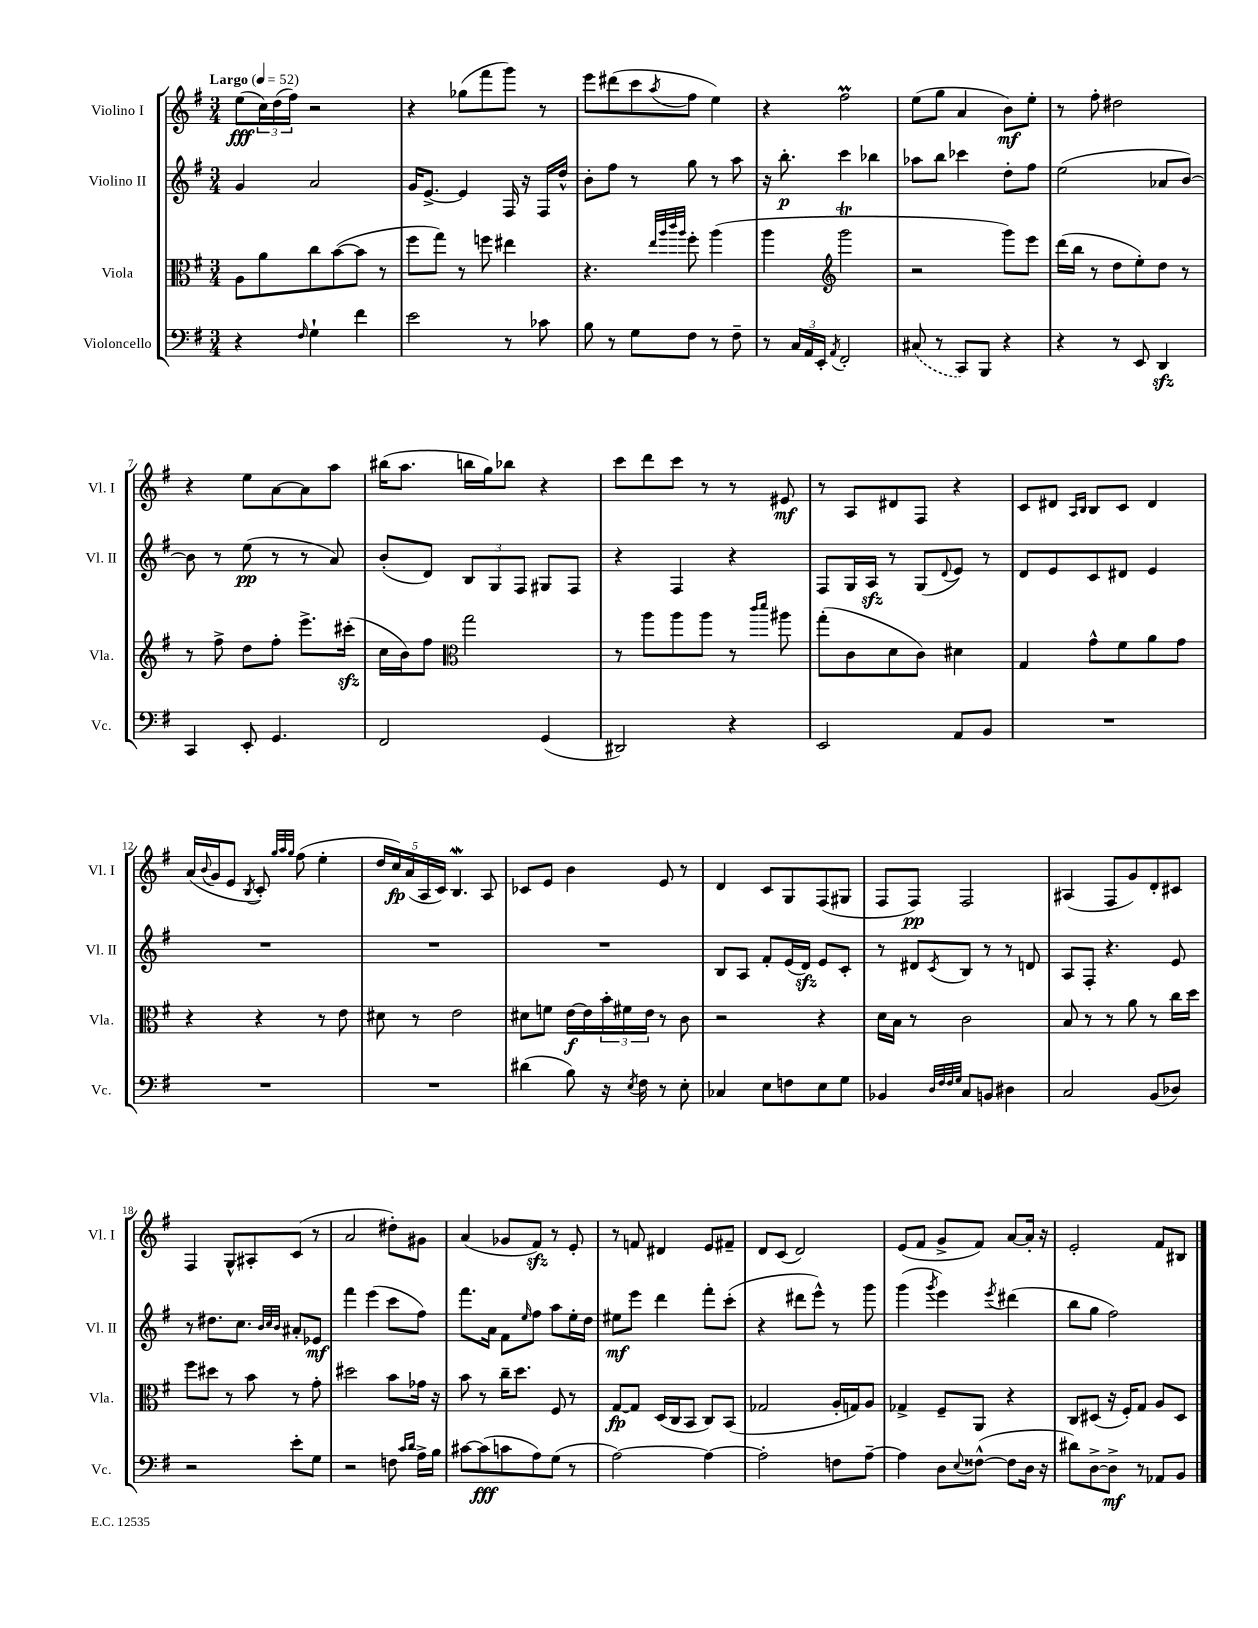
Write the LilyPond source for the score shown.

<<
\new StaffGroup <<
\new Staff = "s0" \with { instrumentName = "Violino I" shortInstrumentName = "Vl. I" } {
    \clef treble \key g \major \numericTimeSignature \time 3/4 \tempo "Largo" 4 = 52
    e''8\fff( \tuplet 3/2 { c''16) d''16( fis''16) } r2 |
    r4 ges''8( fis'''8 g'''8) r8 |
    e'''8 dis'''8( c'''8 \acciaccatura { a''8 } fis''8 e''4) |
    r4 fis''2\prall |
    e''8( g''8 a'4 b'8\mf) e''8-. |
    r8 fis''8-. dis''2 |
    r4 e''8 a'8~ a'8 a''8 |
    bis''16( a''8. b''16 g''16) bes''8 r4 |
    c'''8 d'''8 c'''8 r8 r8 eis'8\mf |
    r8 a8 dis'8 fis8 r4 |
    c'8 dis'8 \grace { a16 b16 } b8 c'8 dis'4 |
    a'16( \appoggiatura { b'8 } g'16 e'8 \acciaccatura { b8 } c'8-.) \grace { g''32 a''32 g''32 } fis''8( e''4-. |
    \tuplet 5/4 { d''16 c''16\fp) a'16( a16 c'16) } b4.\mordent a8 |
    ces'8 e'8 b'4 e'8 r8 |
    d'4 c'8 g8 fis8( gis8 |
    fis8 fis8\pp) fis2 |
    ais4( fis8 g'8) d'8-. cis'8 |
    fis4 g8-^ ais8-. c'8( r8 |
    a'2 dis''8-.) gis'8 |
    a'4( ges'8 fis'8\sfz) r8 e'8-. |
    r8 f'8 dis'4 e'8 fis'8-- |
    d'8 c'8( d'2) |
    e'8( fis'8 g'8-> fis'8) a'8~ a'16-. r16 |
    e'2-. fis'8 bis8 \bar "|." |
}
\new Staff = "s1" \with { instrumentName = "Violino II" shortInstrumentName = "Vl. II" } {
    \clef treble \key g \major \numericTimeSignature \time 3/4
    g'4 a'2 |
    g'16 e'8.~-> e'4 fis16 r16 fis16 d''16-^ |
    b'8-. fis''8 r8 g''8 r8 a''8 |
    r16 b''8.-.\p c'''4 bes''4 |
    aes''8 b''8 ces'''4 d''8-. fis''8 |
    e''2( aes'8 b'8~) |
    b'8 r8 e''8\pp( r8 r8 a'8) |
    b'8-.( d'8) \tuplet 3/2 { b8 g8 fis8 } gis8 fis8 |
    r4 fis4 r4 |
    fis8 g16 a16\sfz r8 g8( \appoggiatura { d'8 } e'8) r8 |
    d'8 e'8 c'8 dis'8 e'4 |
    R2. |
    R2. |
    R2. |
    b8 a8 fis'8-. e'16( d'16\sfz) e'8 c'8-. |
    r8 dis'8 \acciaccatura { c'8 } b8 r8 r8 d'8 |
    a8 fis8-. r4. e'8 |
    r8 dis''8. c''8. \grace { b'32 c''32 b'32 } ais'8-. ees'8\mf |
    fis'''4 e'''4( c'''8 fis''8) |
    fis'''8. a'16 fis'8 \grace { e''16 } fis''8 a''8 e''16-. d''16 |
    eis''8\mf e'''8 d'''4 fis'''8-. c'''8-.( |
    r4 dis'''8 e'''8-^) r8 g'''8 |
    g'''4( \acciaccatura { g'''8 } e'''4) \acciaccatura { e'''8 } dis'''4( |
    b''8 g''8 fis''2) \bar "|." |
}
\new Staff = "s2" \with { instrumentName = "Viola" shortInstrumentName = "Vla." } {
    \clef alto \key g \major \numericTimeSignature \time 3/4
    a8 a'8 c''8 b'8~( b'8 r8 |
    fis''8 g''8) r8 f''8 eis''4 |
    r4. \grace { e''32 a''32 c'''32 a''32 } fis''8-. a''4( |
    a''4 \clef treble g'''2\trill |
    r2 g'''8) e'''8 |
    d'''16( b''16 r8 d''8 e''8-.) d''8 r8 |
    r8 fis''8-> d''8 fis''8-. e'''8.-> cis'''16-.\sfz( |
    c''16 b'16) fis''8 \clef alto g''2 |
    r8 a''8 a''8 a''8 r8 \grace { c'''16 d'''16 } ais''8 |
    g''8-.( c'8 d'8 c'8) dis'4 |
    g4 g'8-^ fis'8 a'8 g'8 |
    r4 r4 r8 e'8 |
    dis'8 r8 e'2 |
    dis'8 f'8 e'16~\f e'16 \tuplet 3/2 { b'16-. fis'16 e'16 } r8 c'8 |
    r2 r4 |
    d'16 b16 r8 c'2 |
    b8 r8 r8 a'8 r8 c''16 d''16 |
    fis''8 dis''8 r8 b'8 r8 g'8-. |
    dis''2 b'8 ges'16 r16 |
    b'8 r8 c''16-- d''8. fis8 r8 |
    g8~\fp g8 d16( c16 b,8 c8) b,8( |
    ges2 a16-. g16) a8 |
    ges4-> fis8-- a,8 r4 |
    c8 dis8( r16 fis16-.) g8 a8 dis8 \bar "|." |
}
\new Staff = "s3" \with { instrumentName = "Violoncello" shortInstrumentName = "Vc." } {
    \clef bass \key g \major \numericTimeSignature \time 3/4
    r4 \grace { fis16 } g4-! fis'4 |
    e'2 r8 ces'8 |
    b8 r8 g8 fis8 r8 fis8-- |
    r8 \tuplet 3/2 { c16 a,16 e,16-. } \acciaccatura { a,8 } fis,2-. |
    \once \slurDashed cis8( r8 c,8) b,,8 r4 |
    r4 r8 e,8 d,4\sfz |
    c,4 e,8-. g,4. |
    fis,2 g,4( |
    dis,2) r4 |
    e,2 a,8 b,8 |
    R2. |
    R2. |
    R2. |
    dis'4( b8) r16 \acciaccatura { e8 } fis16 r8 e8-. |
    ces4 e8 f8 e8 g8 |
    bes,4 \grace { d32 fis32 fis32 g32 } c8 b,8 dis4 |
    c2 b,8( des8) |
    r2 e'8-. g8 |
    r2 f8 \grace { c'16 d'16 } a16-> b16 |
    cis'8~ cis'8\fff( c'8 a8) g8( r8 |
    a2~) a4~ |
    a2-. f8 a8~-- |
    a4 d8 \appoggiatura { e8 } fisis8~-^( fisis8 d16 r16 |
    dis'8) d8~-> d8->\mf r8 aes,8 b,8 \bar "|." |
}
>>
>>
